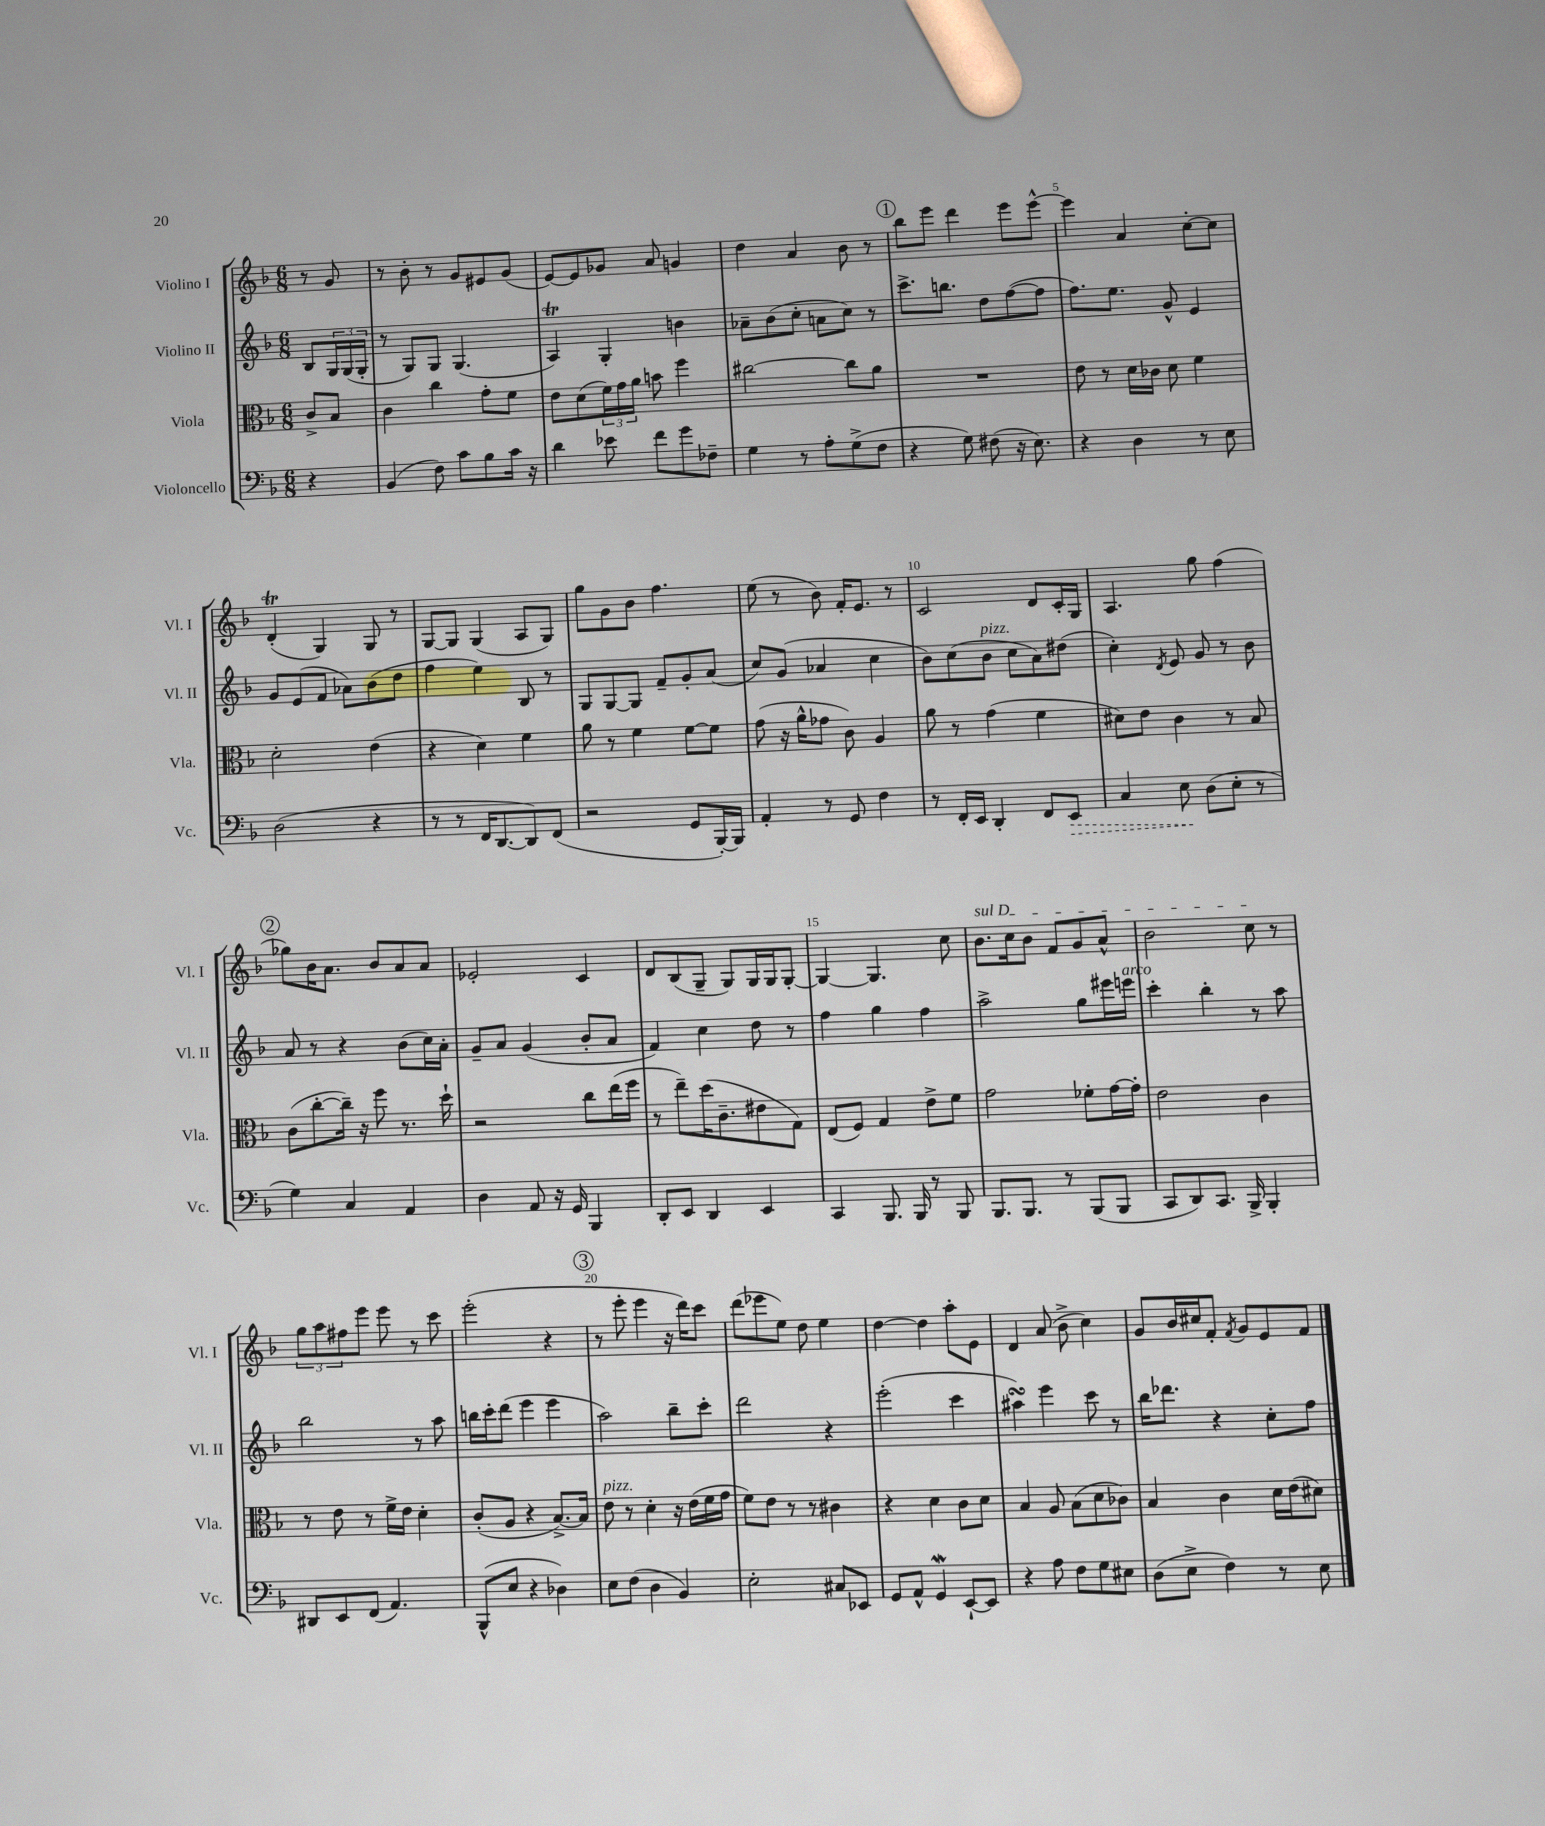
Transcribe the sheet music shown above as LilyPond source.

<<
\new StaffGroup <<
\new Staff = "s0" \with { instrumentName = "Violino I" shortInstrumentName = "Vl. I" } {
    \clef treble \key f \major \numericTimeSignature \time 6/8 \partial 4
    r8 g'8 |
    r8 bes'8-. r8 g'8 eis'8 g'8( |
    e'8~) e'8 ges'8 a'8 g'4 |
    d''4 a'4 bes'8 r8 |
    \mark \markup { \circle "1" } bes''8 e'''8 d'''4 e'''8 e'''8~-^ |
    e'''4 a'4 c''8~-. c''8 |
    d'4-.\trill( g4) g8 r8 |
    g8~ g8 g4( a8 g8) |
    g''8 g'8 bes'8 f''4. |
    e''8( r8 bes'8) f'16-. e'8. r8 |
    c'2 d'8 c'16-. g16 |
    a4. g''8 f''4( |
    \mark \markup { \circle "2" } ges''8) bes'16 a'8. bes'8 a'8 a'8 |
    ees'2-. c'4 |
    d'8 bes8( g8-- g8) g16 g16 g8~-. |
    g4~ g4. c''8 |
    \once \override TextSpanner.bound-details.left.text = \markup { \italic "sul D" } bes'8.\startTextSpan c''16 bes'8 f'8 g'8 a'8-^ |
    bes'2 c''8\stopTextSpan r8 |
    \tuplet 3/2 { g''8 a''8 fis''8 } e'''8 e'''8 r8 c'''8 |
    e'''2-.( r4 |
    \mark \markup { \circle "3" } r8 e'''8-. e'''4 r16 d'''16) c'''8 |
    d'''8( ees'''8 e''8) d''8 e''4 |
    d''4~ d''4 a''8-. e'8 |
    d'4 a'8( bes'8-> c''4) |
    g'8 bes'16 cis''16 f'8-. \acciaccatura { f'8 } g'8 e'8 f'8 \bar "|." |
}
\new Staff = "s1" \with { instrumentName = "Violino II" shortInstrumentName = "Vl. II" } {
    \clef treble \key f \major \numericTimeSignature \time 6/8 \partial 4
    bes8 \tuplet 3/2 { g16 g16( g16-. } |
    r8 g8) g8 g4.( |
    a4\trill) g4-. b'4 |
    aes'8-- bes'8( c''8-. a'8 c''8) r8 |
    \mark \markup { \circle "1" } c'''8.-> b''8. d''8 f''8~( f''8 |
    f''8.) e''8. g'8-^ e'4 |
    g'8 e'8( f'8 aes'8) bes'8( d''8 |
    f''4 e''4) bes8 r8 |
    g8 g8~ g8 f'8-- g'8-. a'8( |
    c''8) g'8( aes'4 c''4 |
    bes'8) c''8( bes'8^\markup { \italic "pizz." } c''8 a'8) dis''8( |
    c''4-.) \acciaccatura { d'8 } e'8 g'8 r8 bes'8 |
    \mark \markup { \circle "2" } a'8 r8 r4 bes'8( c''16) a'16-. |
    g'8-- a'8 g'4( bes'8-. a'8 |
    f'4) c''4 d''8 r8 |
    f''4 g''4 f''4 |
    a''2-> g''8 eis'''16 e'''16^\markup { \italic "arco" } |
    c'''4-. bes''4-. r8 a''8 |
    bes''2 r8 a''8 |
    b''16 c'''16-. d'''8( e'''4 e'''4 |
    \mark \markup { \circle "3" } a''2) bes''8-- c'''8-. |
    d'''2 r4 |
    e'''2-.( c'''4 |
    ais''4\turn) e'''4 c'''8 r8 |
    bes''16 des'''8. r4 c''8-. f''8 \bar "|." |
}
\new Staff = "s2" \with { instrumentName = "Viola" shortInstrumentName = "Vla." } {
    \clef alto \key f \major \numericTimeSignature \time 6/8 \partial 4
    c'8-> bes8 |
    c'4 c''4 g'8-. f'8 |
    e'8 d'8( \tuplet 3/2 { f'16) g'16 a'16 } b'8 f''4 |
    cis''2~ cis''8 a'8 |
    \mark \markup { \circle "1" } R2. |
    e'8 r8 d'16 ces'16 d'8 f'4 |
    d'2-. e'4( |
    r4 d'4) f'4 |
    a'8 r8 f'4 f'8~ f'8 |
    g'8( r16 a'16-^ ges'8 c'8) a4 |
    a'8 r8 g'4( f'4 |
    dis'8) e'8 c'4 r8 bes8 |
    \mark \markup { \circle "2" } c'8( c''8~-. c''16--) r16 f''8 r8. d''16-! |
    r2 c''8 e''16( f''16 |
    r8 e''8--) d''16( c'8.-- eis'8 g8) |
    e8( f8) g4 e'8-> f'8 |
    g'2 fes'8-. g'16~ g'16-. |
    e'2 c'4 |
    r8 e'8 r8 f'16-> e'16 d'4-. |
    c'8-.( a8 r4 bes8.~->) bes16 |
    \mark \markup { \circle "3" } e'8^\markup { \italic "pizz." } r8 d'4-. r16 e'16( f'16 g'16 |
    f'8) e'8 r8 r8 cis'4 |
    r4 d'4 c'8 d'8 |
    bes4 a8 bes8( d'8 ces'8) |
    bes4 c'4 d'16 e'16( dis'8) \bar "|." |
}
\new Staff = "s3" \with { instrumentName = "Violoncello" shortInstrumentName = "Vc." } {
    \clef bass \key f \major \numericTimeSignature \time 6/8 \partial 4
    r4 |
    bes,4( f8) c'8 bes8 c'16 r16 |
    d'4 ees'8 f'8 g'8 fes8-- |
    g4 r8 a8-. g8->( f8 |
    \mark \markup { \circle "1" } r4 g8) fis8( r16 e8.) |
    r4 d4 r8 e8 |
    d2( r4 |
    r8 r8 f,16 d,8.~ d,8) f,8( |
    r2 g,8 bes,,16~-.) bes,,16 |
    a,4-. r8 g,8 f4 |
    r8 f,16-. e,16 d,4-. f,8 \once \override Hairpin.style = #'dashed-line e,8\> |
    c4 e8\! d8( e8-. r8 |
    \mark \markup { \circle "2" } g4) c4 a,4 |
    d4 a,8 r16 g,16 bes,,4 |
    d,8-. e,8 d,4 e,4 |
    c,4 bes,,8. bes,,16 r8 bes,,8 |
    bes,,8. bes,,8. r8 bes,,8( bes,,8 |
    c,8 d,8) c,8. bes,,16-> bes,,4-. |
    dis,8 e,8 f,8( a,4.) |
    bes,,8-^( e8 r4 des4) |
    \mark \markup { \circle "3" } e8 f8( d4 bes,4) |
    e2-. cis8 ees,8 |
    g,8 a,8-^ g,4\mordent e,8~-! e,8 |
    r4 a8 f8 g8 eis8 |
    d8( e8-> f4) r8 e8 \bar "|." |
}
>>
>>
\layout { \context { \Score \override BarNumber.break-visibility = ##(#f #t #t) barNumberVisibility = #(every-nth-bar-number-visible 5) } }
